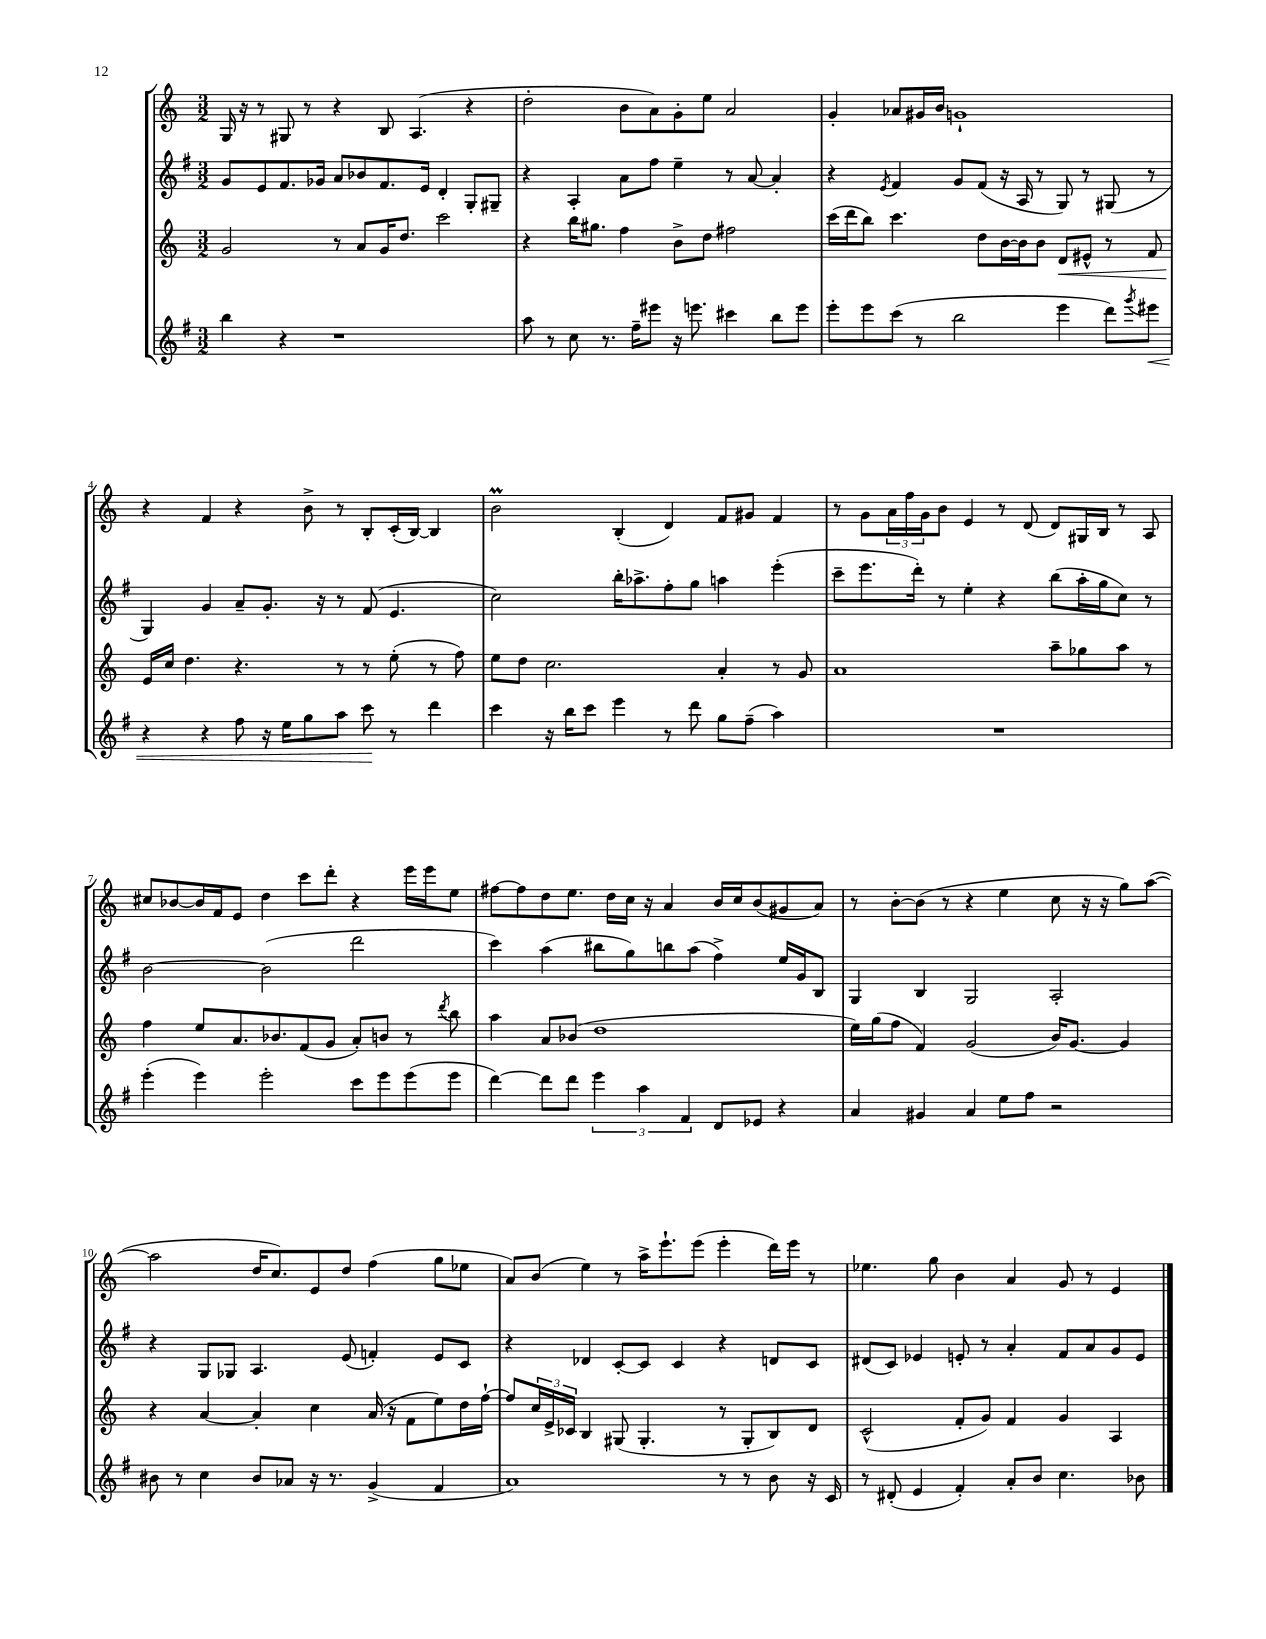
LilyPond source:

<<
\new StaffGroup <<
\new Staff = "s0" {
    \clef treble \key c \major \numericTimeSignature \time 3/2
    g16 r16 r8 gis8 r8 r4 b8 a4.( r4 |
    d''2-. b'8 a'8) g'8-. e''8 a'2 |
    g'4-. aes'8 gis'16 b'16 g'1-! |
    r4 f'4 r4 b'8-> r8 b8-. c'16-.( b16~) b4 |
    b'2\prall b4-.( d'4) f'8 gis'8 f'4 |
    r8 g'8 \tuplet 3/2 { a'16 f''16 g'16 } b'8 e'4 r8 d'8( d'8) gis16 b16 r8 a8 |
    cis''8 bes'8~ bes'16 f'16 e'8 d''4 c'''8 d'''8-. r4 e'''16 e'''16 e''8 |
    fis''8~ fis''8 d''8 e''8. d''16 c''16 r16 a'4 b'16 c''16 b'8( gis'8 a'8) |
    r8 b'8~-. b'8( r8 r4 e''4 c''8 r16 r16 g''8) a''8~( |
    a''2 d''16 c''8.) e'8 d''8 f''4( g''8 ees''8 |
    a'8) b'8( e''4) r8 a''16-> e'''8.-! e'''8( e'''4-. d'''16) e'''16 r8 |
    ees''4. g''8 b'4 a'4 g'8 r8 e'4 \bar "|." |
}
\new Staff = "s1" {
    \clef treble \key g \major \numericTimeSignature \time 3/2
    g'8 e'8 fis'8. ges'16 a'8 bes'8 fis'8. e'16 d'4-. g8-. gis8-- |
    r4 a4-. a'8 fis''8 e''4-- r8 a'8~ a'4-. |
    r4 \acciaccatura { e'8 } fis'4 g'8 fis'8( r16 a16 r8 g8) r8 gis8( r8 |
    g4) g'4 a'8-- g'8.-. r16 r8 fis'8( e'4. |
    c''2) b''16-. aes''8.-> fis''8-. g''8 a''4 e'''4-.( |
    c'''8-- e'''8. d'''16-.) r8 e''4-. r4 b''8( a''16-. g''16 c''8) r8 |
    b'2~ b'2( d'''2 |
    c'''4) a''4( bis''8 g''8) b''8 a''8( fis''4->) e''16 g'16 b8 |
    g4 b4 g2 a2-. |
    r4 g8 ges8 a4. e'8( f'4-.) e'8 c'8 |
    r4 des'4 c'8~-. c'8 c'4 r4 d'8 c'8 |
    dis'8( c'8) ees'4 e'8-. r8 a'4-. fis'8 a'8 g'8 e'8 \bar "|." |
}
\new Staff = "s2" {
    \clef treble \key c \major \numericTimeSignature \time 3/2
    g'2 r8 a'8 g'16 d''8. c'''2 |
    r4 b''16 gis''8. f''4 b'8-> d''8 fis''2 |
    c'''16( d'''16 b''8) c'''4. d''8 b'16~ b'16 b'8 d'8\< eis'8-^ r8 f'8 |
    e'16\! c''16 d''4. r4. r8 r8 e''8-.( r8 f''8) |
    e''8 d''8 c''2. a'4-. r8 g'8 |
    a'1 a''8-- ges''8 a''8 r8 |
    f''4 e''8 a'8. bes'8. f'8( g'8 a'8-.) b'8 r8 \acciaccatura { d'''8 } b''8 |
    a''4 a'8 bes'8( d''1 |
    e''16) g''16( f''8 f'4) g'2( b'16) g'8.~ g'4 |
    r4 a'4~ a'4-. c''4 a'16( r16 f'8 e''8) d''16 f''16~-! |
    f''8 \tuplet 3/2 { c''16 e'16-> ces'16 } b4 gis8( gis4.-. r8 gis8-. b8) d'8 |
    c'2-^( f'8-. g'8) f'4 g'4 a4 \bar "|." |
}
\new Staff = "s3" {
    \clef treble \key g \major \numericTimeSignature \time 3/2
    b''4 r4 r1 |
    a''8 r8 c''8 r8. fis''16-- eis'''8 r16 e'''8. cis'''4 b''8 e'''8 |
    e'''8-. e'''8 c'''8( r8 b''2 e'''4 d'''8) \acciaccatura { g'''8 } eis'''8\< |
    r4 r4 fis''8 r16 e''16 g''8 a''8 c'''8\! r8 d'''4 |
    c'''4 r16 b''16 c'''8 e'''4 r8 d'''8 g''8 fis''8--( a''4) |
    R1. |
    e'''4-.( e'''4) e'''2-. c'''8 e'''8 e'''8( e'''8 |
    d'''4~) d'''8 d'''8 \tuplet 3/2 { e'''4 a''4 fis'4 } d'8 ees'8 r4 |
    a'4 gis'4 a'4 e''8 fis''8 r2 |
    bis'8 r8 c''4 bis'8 aes'8 r16 r8. g'4->( fis'4 |
    a'1) r8 r8 b'8 r16 c'16 |
    r8 dis'8-.( e'4 fis'4-.) a'8-. b'8 c''4. bes'8 \bar "|." |
}
>>
>>
